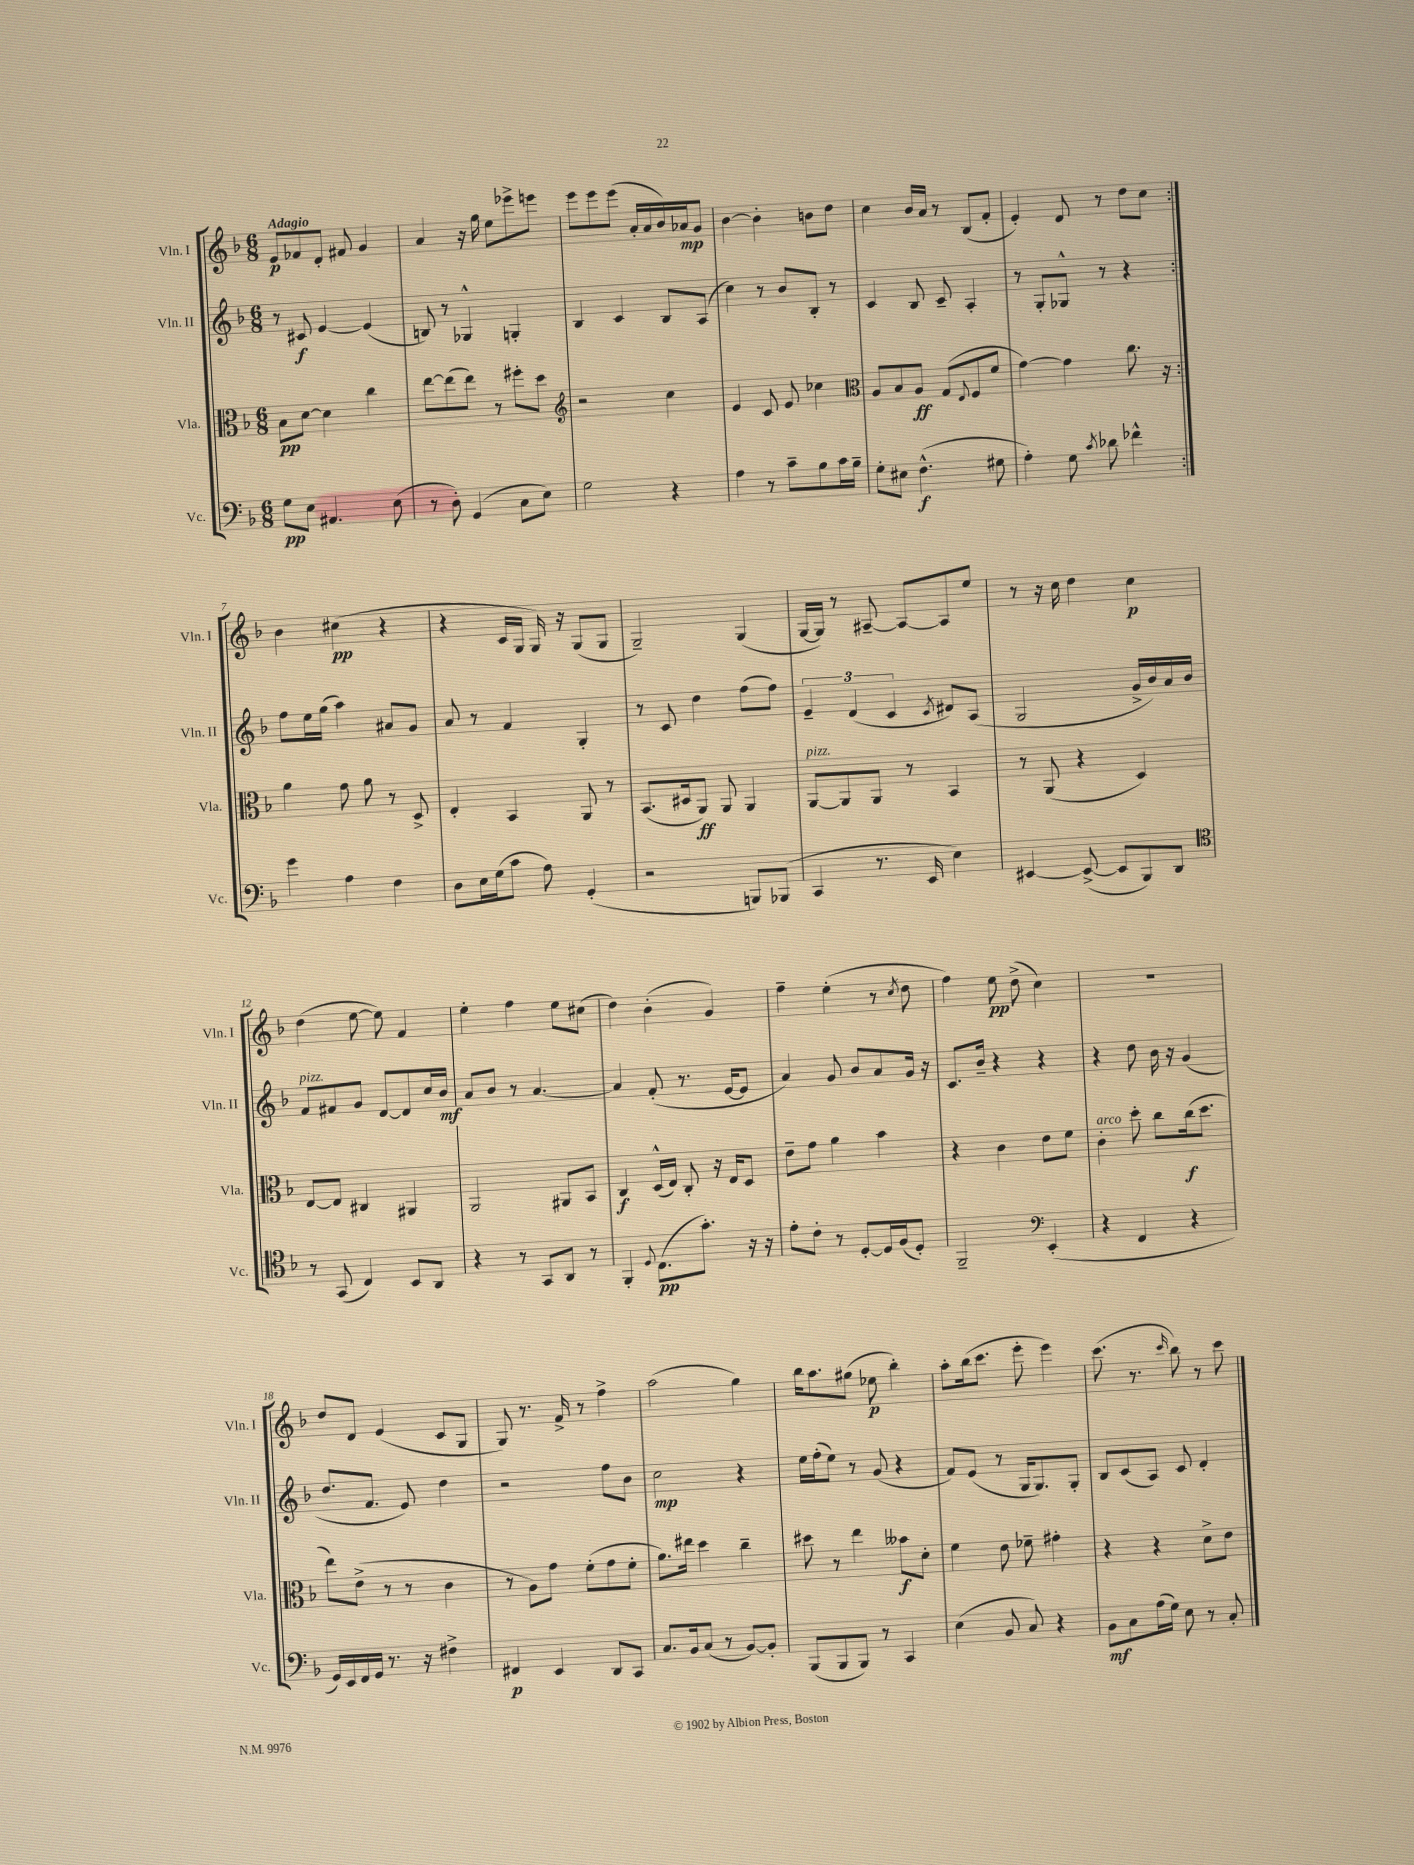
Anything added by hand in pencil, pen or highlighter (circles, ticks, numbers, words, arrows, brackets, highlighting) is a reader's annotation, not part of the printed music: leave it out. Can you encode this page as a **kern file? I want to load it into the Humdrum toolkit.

**kern	**dynam	**kern	**dynam	**kern	**dynam	**kern	**dynam
*part4	*part4	*part3	*part3	*part2	*part2	*part1	*part1
*staff4	*staff4	*staff3	*staff3	*staff2	*staff2	*staff1	*staff1
*I"Vc.	*	*I"Vla.	*	*I"Vln. II	*	*I"Vln. I	*
*I'Vc.	*	*I'Vla.	*	*I'Vln. II	*	*I'Vln. I	*
*clefF4	*	*clefC3	*	*clefG2	*	*clefG2	*
*k[b-]	*	*k[b-]	*	*k[b-]	*	*k[b-]	*
*M6/8	*	*M6/8	*	*M6/8	*	*M6/8	*
=1	=1	=1	=1	=1	=1	=1	=1
!	!	!	!	!	!	!LO:TX:a:B:t=Adagio	!
8G\L	pp	8B-\L	pp	8r	.	8e/L	p
8E\J	.	[8d\J	.	8c#X/	f	8f-X/	.
4.AA#X/	.	4d\]	.	[4e/	.	8d'/J	.
.	.	.	.	.	.	8f#X/	.
.	.	4cc\	.	(4e/]	.	4g/	.
(8E\	.	.	.	.	.	.	.
=2	=2	=2	=2	=2	=2	=2	=2
8r	.	[8ee\L	.	8Bn/)	.	4a/	.
8D'\)	.	(8ee\]	.	8r	.	.	.
(4GG/	.	8ee\J)	.	4G-X^^/	.	16r	.
.	.	.	.	.	.	16gg\	.
.	.	8r	.	.	.	8ee\L	.
8C\L	.	8ff#X'\L	.	4Gn'/	.	8eee-X^\	.
8E\J)	.	8dd\J	.	.	.	8eeen\J	.
=3	=3	=3	=3	=3	=3	=3	=3
*	*	*clefG2	*	*	*	*	*
2G\	.	2r	.	4B-/	.	8eee\L	.
.	.	.	.	.	.	8eee\	.
.	.	.	.	4c/	.	(8eee\J	.
.	.	.	.	.	.	16a'/LL	.
.	.	.	.	.	.	16a/	.
4r	.	4cc\	.	8B-/L	.	16b-/)	.
.	.	.	.	.	.	16a-X/J	mp
.	.	.	.	(8A/J	.	8g/J	.
=4	=4	=4	=4	=4	=4	=4	=4
4A\	.	4e/	.	4cc\)	.	[4b-\	.
8r	.	8c/	.	8r	.	4b-'\]	.
8c~\L	.	8e/	.	8b-/L	.	.	.
8B-\	.	4cc-X\	.	8B-'/J	.	8bn\L	.
16c\L	.	.	.	8r	.	8dd\J	.
16B-~\JJ	.	.	.	.	.	.	.
=5	=5	=5	=5	=5	=5	=5	=5
*	*	*clefC3	*	*	*	*	*
8G'\L	.	8A/L	.	4c/	.	4cc\	.
8E#X\J	.	8B-/	.	.	.	.	.
(4.F^^\	f	8A/J	ff	8B-/	.	16b-/LL	.
.	.	.	.	.	.	16a/JJ	.
.	.	(8G/L	.	8c~/	.	8r	.
.	.	8qqE/	.	.	.	.	.
.	.	8F/	.	4A'/	.	(8B-/L	.
8G#X\	.	8f/J	.	.	.	8f'/J	.
=6	=6	=6	=6	=6	=6	=6	=6
4A'\)	.	[4g\)	.	8r	.	4e'/)	.
.	.	.	.	8G'/L	.	.	.
8G\	.	4g\]	.	8G-X^^/J	.	8d/	.
8qc/	.	.	.	.	.	.	.
8d-X\	.	.	.	8r	.	8r	.
4f-X^^\	.	8.cc\	.	4r	.	8dd\L	.
.	.	.	.	.	.	8cc\J	.
.	.	16r	.	.	.	.	.
!!LO:LB:g=z
=7:|!	=7:|!	=7:|!	=7:|!	=7:|!	=7:|!	=7:|!	=7:|!
4g\	.	4a\	.	8ff\L	.	4b-\	.
.	.	.	.	16ee\L	.	.	.
.	.	.	.	(16gg\JJ	.	.	.
4A\	.	8g\	.	4aa\)	.	(4cc#X\	pp
.	.	8a\	.	.	.	.	.
4F\	.	8r	.	8a#X/L	.	4r	.
.	.	8D^/	.	8g/J	.	.	.
=8	=8	=8	=8	=8	=8	=8	=8
8D\L	.	4E'/	.	8a/	.	4r	.
16E\L	.	.	.	8r	.	.	.
(16G\J	.	.	.	.	.	.	.
8c\J	.	4BB-/	.	4f/	.	16c/LL	.
.	.	.	.	.	.	16G/JJ	.
8A\)	.	.	.	.	.	16G/)	.
.	.	.	.	.	.	16r	.
(4GG'/	.	8AA/	.	4G'/	.	(8G/L	.
.	.	8r	.	.	.	8G/J	.
=9	=9	=9	=9	=9	=9	=9	=9
2r	.	(8.BB-/L	.	8r	.	2G~/)	.
.	.	.	.	8c/	.	.	.
.	.	16D#X/k	.	.	.	.	.
.	.	8AA/J)	ff	4dd\	.	.	.
.	.	8AA/	.	.	.	.	.
8BBBn/L)	.	4AA/	.	(8ff\L	.	(4G/	.
(8BBB-X/J	.	.	.	8ff\J)	.	.	.
=10	=10	=10	=10	=10	=10	=10	=10
!	!	!LO:TX:a:i:t=pizz.	!	!	!	!	!
4CC/	.	[8AA/L	.	6e~/	.	[16G/LL	.
.	.	.	.	.	.	16G/JJ])	.
.	.	8AA/]	.	.	.	8r	.
.	.	.	.	(6d/	.	.	.
8.r	.	8AA/J	.	.	.	[8A#X~/	.
.	.	.	.	6c/	.	.	.
.	.	8r	.	.	.	8A#/L_	.
16EE/	.	.	.	.	.	.	.
.	.	.	.	8qc/	.	.	.
4E\)	.	4BB-/	.	8d#X/L)	.	8A#/]	.
.	.	.	.	(8A/J	.	8ee/J	.
=11	=11	=11	=11	=11	=11	=11	=11
[4EE#X/	.	8r	.	2G/	.	8r	.
.	.	(8AA/	.	.	.	16r	.
.	.	.	.	.	.	16cc\	.
(8EE#^/_	.	4r	.	.	.	4dd\	.
8EE#/L]	.	.	.	.	.	.	.
8BBB-/)	.	4D/)	.	16g^/LL	.	4cc\	p
.	.	.	.	16b-/)	.	.	.
8DD/J	.	.	.	16a/	.	.	.
.	.	.	.	16b-/JJ	.	.	.
!!LO:LB:g=z
=12	=12	=12	=12	=12	=12	=12	=12
*clefC4	*	*	*	*	*	*	*
!	!	!	!	!LO:TX:a:i:t=pizz.	!	!	!
8r	.	[8E/L	.	8f/L	.	(4dd\	.
(8GG/	.	8E/J]	.	8f#X/	.	.	.
4C/)	.	4C#X/	.	8g/J	.	[8ee\	.
.	.	.	.	[8d/L	.	8ee\])	.
8BB-/L	.	4AA#X/	.	8d/]	.	4f/	.
8AA/J	.	.	.	16cc/L	.	.	.
.	.	.	.	16b-/JJ	mf	.	.
=13	=13	=13	=13	=13	=13	=13	=13
4r	.	2AA/	.	8a/L	.	4ee'\	.
.	.	.	.	8b-/J	.	.	.
8r	.	.	.	8r	.	4ff\	.
8GG/L	.	.	.	[4.a/	.	.	.
8AA/J	.	8AA#X/L	.	.	.	8ee\L	.
8r	.	8BB-/J	.	.	.	(8cc#X\J	.
=14	=14	=14	=14	=14	=14	=14	=14
4FF'/	.	4C/	f	4a/]	.	4dd\)	.
8qqD/	.	.	.	.	.	.	.
(8.C\L	pp	(16D^^/LL	.	(8f'/	.	(4b-'\	.
.	.	16E/JJ)	.	.	.	.	.
.	.	8C'/	.	8.r	.	.	.
8.g'\J)	.	.	.	.	.	.	.
.	.	16r	.	.	.	4g/)	.
.	.	16E/KL	.	[16e/KL	.	.	.
16r	.	8D/J	.	8e/J]	.	.	.
16r	.	.	.	.	.	.	.
=15	=15	=15	=15	=15	=15	=15	=15
8e'\L	.	8e~\L	.	4a/)	.	4ff~\	.
8c'\J	.	8g\J	.	.	.	.	.
8r	.	4a\	.	8g/	.	(4ee'\	.
[8D'/L	.	.	.	8b-/L	.	.	.
16D/L]	.	4b-\	.	8a/	.	8r	.
(16F/J	.	.	.	.	.	.	.
.	.	.	.	.	.	8qcc/	.
8D'/J)	.	.	.	16g/Jk	.	8dd\	.
.	.	.	.	16r	.	.	.
=16	=16	=16	=16	=16	=16	=16	=16
2FF~/	.	4r	.	8.c/L	.	4ff\)	.
.	.	.	.	16b-~/Jk	.	.	.
.	.	4c\	.	4r	.	8ee\	pp
.	.	.	.	.	.	(8dd^\	.
*clefF4	*	*	*	*	*	*	*
(4EE'/	.	8e\L	.	4r	.	4cc\)	.
.	.	8f\J	.	.	.	.	.
=17	=17	=17	=17	=17	=17	=17	=17
!	!	!LO:TX:a:i:t=arco	!	!	!	!	!
4r	.	4c'\	.	4r	.	2.r	.
4FF/	.	8dd'\	.	8dd\	.	.	.
.	.	8cc\L	.	16b-\	.	.	.
.	.	.	.	16r	.	.	.
4r	.	(16cc\k	f	(4g/	.	.	.
.	.	8.dd\J	.	.	.	.	.
!!LO:LB:g=z
=18	=18	=18	=18	=18	=18	=18	=18
16GG/LL)	.	8ee\L)	.	8.dd/L	.	8dd/L	.
16EE/	.	.	.	.	.	.	.
16FF/	.	(8e^\J	.	.	.	8d/J	.
16GG/JJ	.	.	.	8.f/J	.	.	.
8.r	.	8r	.	.	.	(4e/	.
.	.	8r	.	8e/)	.	.	.
16r	.	.	.	.	.	.	.
4F#X^\	.	4c\	.	4dd\	.	8c/L	.
.	.	.	.	.	.	8G/J	.
=19	=19	=19	=19	=19	=19	=19	=19
4FF#X/	p	8r	.	2r	.	8G/)	.
.	.	8A\L)	.	.	.	8.r	.
4EE/	.	8g\J	.	.	.	.	.
.	.	.	.	.	.	16f^/	.
.	.	(8f'\L	.	.	.	8r	.
8DD/L	.	8g\	.	8ff\L	.	4ff^\	.
8CC/J	.	8f'\J	.	8b-\J	.	.	.
=20	=20	=20	=20	=20	=20	=20	=20
8.C/L	.	8.a\L)	.	2cc\	mp	(2aa\	.
16BB-/k	.	16ee#X\Jk	.	.	.	.	.
(8C/J	.	4dd\	.	.	.	.	.
8r	.	.	.	.	.	.	.
[8BB-/L)	.	4cc~\	.	4r	.	4gg\)	.
8BB-'/J]	.	.	.	.	.	.	.
=21	=21	=21	=21	=21	=21	=21	=21
(8BBB-/L	.	8dd#X\	.	16ee\LL	.	16bb-\KL	.
.	.	.	.	(16ff'\J	.	8.aa\	.
8BBB-/	.	8r	.	8ee\J)	.	.	.
8BBB-/J)	.	4ee\	.	8r	.	(8gg#X\J	.
8r	.	.	.	(8g/	.	8ee-X\	p
4CC/	.	8b--X\L	f	4r	.	4bb-'\)	.
.	.	8d'\J	.	.	.	.	.
=22	=22	=22	=22	=22	=22	=22	=22
(4E\	.	4f\	.	8f/L)	.	8aa'\L	.
.	.	.	.	(8e/J	.	(16bb-\k	.
.	.	.	.	.	.	8.ccc\J	.
8BB-/	.	8e\	.	8r	.	.	.
8C/)	.	8f-X~\	.	16G/KL	.	8eee'\	.
.	.	.	.	8.G/)	.	.	.
4r	.	4g#X'\	.	.	.	4eee\)	.
.	.	.	.	8G'/J	.	.	.
=23	=23	=23	=23	=23	=23	=23	=23
8BB-\L	mf	4r	.	8B-/L	.	(8.ccc\	.
8C\	.	.	.	(8c/	.	.	.
.	.	.	.	.	.	8.r	.
(16A\L	.	4r	.	8A/J)	.	.	.
16G\JJ)	.	.	.	.	.	.	.
.	.	.	.	.	.	16qqccc/	.
8E\	.	.	.	8c/	.	8bb-\)	.
8r	.	8d^\L	.	4d'/	.	8r	.
8C'/	.	8e\J	.	.	.	8ccc\	.
==	==	==	==	==	==	==	==
*-	*-	*-	*-	*-	*-	*-	*-
